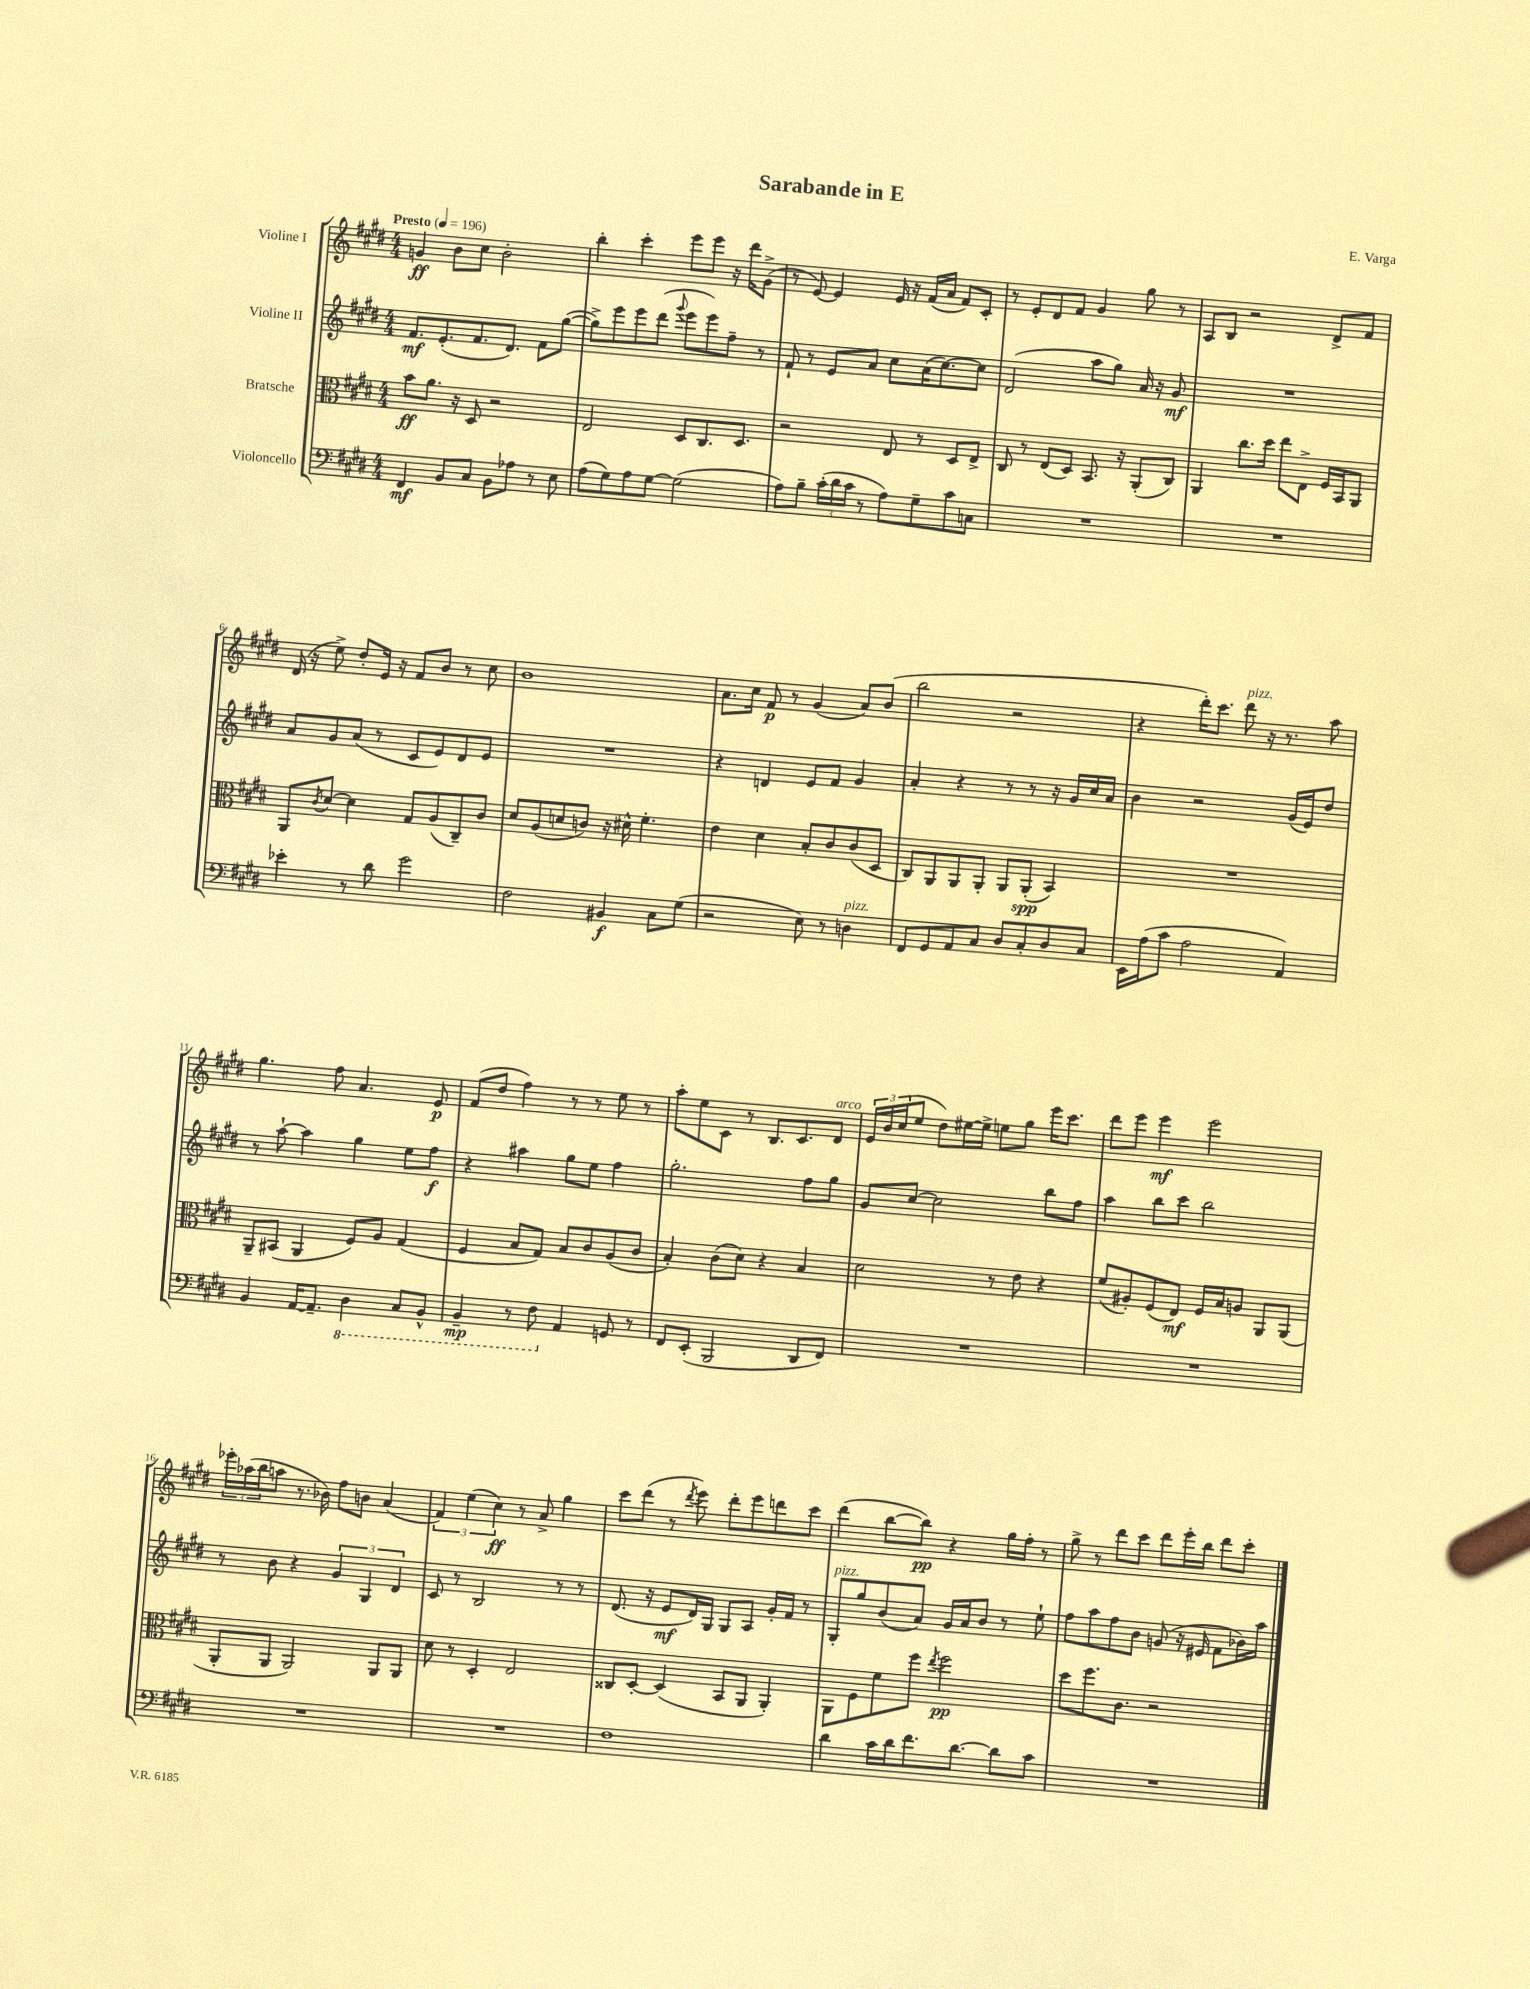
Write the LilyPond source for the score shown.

\header { title = "Sarabande in E" composer = "E. Varga" }
<<
\new StaffGroup <<
\new Staff = "s0" \with { instrumentName = "Violine I" } {
    \clef treble \key e \major \numericTimeSignature \time 4/4 \tempo "Presto" 4 = 196
    g'4\ff b'8 cis''8 b'2-. |
    b''4-. cis'''4-. e'''8 e'''8 r16 dis'''16 gis'8->( |
    r8 e'8~) e'4 e'16 r16 fis'16( a'16 fis'8) cis'8-. |
    r8 e'8-. dis'8 fis'8 gis'4 gis''8 r8 |
    a8 b8 r2 dis'8-> fis'8 |
    dis'16( r16 e''8->) dis''8-. e'16 r16 fis'8 b'8 r8 cis''8 |
    b'1 |
    a'8. cis''16 fis'8\p r8 gis'4( a'8) b'8( |
    b''2 r2 |
    r4 dis'''16-.) cis'''8. dis'''8^\markup { \italic "pizz." } r16 r8. a''8 |
    gis''4. fis''8 a'4. e'8\p |
    fis'8( dis''8 fis''4) r8 r8 e''8 r8 |
    a''8-. e''8 cis'8 r8 b8. cis'8. dis'8^\markup { \italic "arco" } |
    \tuplet 3/2 { e'16 b'16 cis''16( } e''8 dis''8) eis''16~ eis''16-> e''8 gis''8 e'''16 cis'''8. |
    dis'''8 e'''8 e'''4\mf e'''2 |
    \tuplet 3/2 { ees'''16-. aes''16( b''16 } a''8 r8. bes'16) fis''8 b'8 a'4( |
    \tuplet 3/2 { fis'4) e''4( cis''4\ff) } r8 a'8-> gis''4 |
    cis'''8 dis'''8( r8 \acciaccatura { dis'''8 } e'''8) dis'''8-. e'''8 d'''8 cis'''8 |
    dis'''4( b''8~ b''8\pp) r4 gis''16 fis''16-. r8 |
    gis''8-> r8 dis'''8 cis'''8 dis'''8 e'''16-. b''16 dis'''8 cis'''8-. \bar "|." |
}
\new Staff = "s1" \with { instrumentName = "Violine II" } {
    \clef treble \key e \major \numericTimeSignature \time 4/4
    fis'8.\mf e'8.-.( fis'8. dis'8.) fis'8 gis''8~( |
    gis''8->) e'''8 e'''8 dis'''8( \appoggiatura { gis'''8 } e'''8 e'''8) fis''8-- r8 |
    fis'8-! r8 e'8 a'8 cis''8 a'16( cis''8.~) cis''8 |
    dis'2( a''8 gis''8) a'16 r16 gis'8\mf |
    R1 |
    a'8 gis'8 a'8( r8 cis'8 e'8) dis'8 e'8 |
    R1 |
    r4 d'4 e'8 fis'8 gis'4 |
    a'4-. r4 r8 r8 r16 gis'16 cis''16 a'16 |
    b'4 r2 gis'16( e'16) dis''8 |
    r8 a''8~-! a''4 gis''4 e''8 fis''8\f |
    r4 ais''4 gis''8 e''8 fis''4 |
    gis''2.-. fis''8 gis''8 |
    gis'8 cis''8~ cis''2 b''8 fis''8 |
    a''4 b''8 cis'''8 b''2 |
    r8 b'8 r4 \tuplet 3/2 { gis'4 gis4 dis'4 } |
    cis'8 r8 b2 r8 r8 |
    dis'8.( r16 e'8\mf dis'16) gis16 gis8 a8 gis'16-. fis'16 r8 |
    gis8-.^\markup { \italic "pizz." } gis''8 b'8( a'8) gis'16 a'16 b'8 r8 e''8-! |
    fis''8 a''8 fis''8 b'8 g'8( r16 eis'16 fis'8 bes'16) a''16 \bar "|." |
}
\new Staff = "s2" \with { instrumentName = "Bratsche" } {
    \clef alto \key e \major \numericTimeSignature \time 4/4
    b'8\ff a'8. r16 dis8 r2 |
    e2 dis8 cis8. dis8. |
    r2 e8 r8 dis8 e8-> |
    cis8 r8 e8( dis8) b,8. r16 a,8-.( cis8) |
    a,4 cis''8. dis''16 e''8 e8-> fis16 b,16 a,8 |
    a,8 \acciaccatura { cis'8 } dis'8~ dis'4 gis8 a8( cis8--) cis'8 |
    dis'8 a8( d'8 c'8) r16 dis'16-^ fis'4.-. |
    e'4 dis'4 b8-. cis'8 cis'8( dis8 |
    cis8) a,8 a,8 a,8-. a,8 a,8-.\spp( b,4) |
    R1 |
    a,8-- bis,8( a,4 fis8) a8 gis4( |
    fis4 b8 gis8) b8 cis'8 a8( cis'8 |
    b4-.) cis'8( dis'8) r4 b4 |
    dis'2 r8 e'8 r4 |
    fis'8( ais8-.) fis8( e8\mf) fis16 b16 a8 a,8 a,8( |
    a,8-. a,8 a,2) a,8 a,8 |
    dis'8 r8 dis4-. e2 |
    cisis8 dis8~-. dis4( b,8 a,8 a,4-.) |
    a,8 fis8 fis'8 fis''8 \acciaccatura { e''8 } fis''2\pp |
    dis''8 fis''8. cis'8. r2 \bar "|." |
}
\new Staff = "s3" \with { instrumentName = "Violoncello" } {
    \clef bass \key e \major \numericTimeSignature \time 4/4
    fis,4\mf b,8 cis8 b,8 aes8 r8 e8 |
    a8( gis8) a8 gis8~ gis2( |
    a8) b8-- \tuplet 3/2 { cis'16-.( dis'16 cis'16 } r8 a8) gis8-- cis'8 c8 |
    R1 |
    R1 |
    ees'4-. r8 dis'8 gis'2 |
    fis2 bis,4\f cis8 gis8( |
    r2 e8) r8 d4^\markup { \italic "pizz." } |
    fis,8 gis,8 a,8 cis8 dis8 cis8-. dis8 cis8 |
    e,16 a16( cis'8 a2 a,4) |
    b,4 a,16~ a,8.-- \ottava #-1 dis,4 cis,8 b,,8-^ |
    b,,4--\mp r8 fis,8 \ottava #0 a,4 g,8 r8 |
    fis,8 e,8-.( b,,2 dis,8 fis,8) |
    R1 |
    R1 |
    R1 |
    R1 |
    fis1 |
    dis'4 cis'16 dis'16 fis'8. dis'8.~ dis'8 cis'8 |
    R1 \bar "|." |
}
>>
>>
